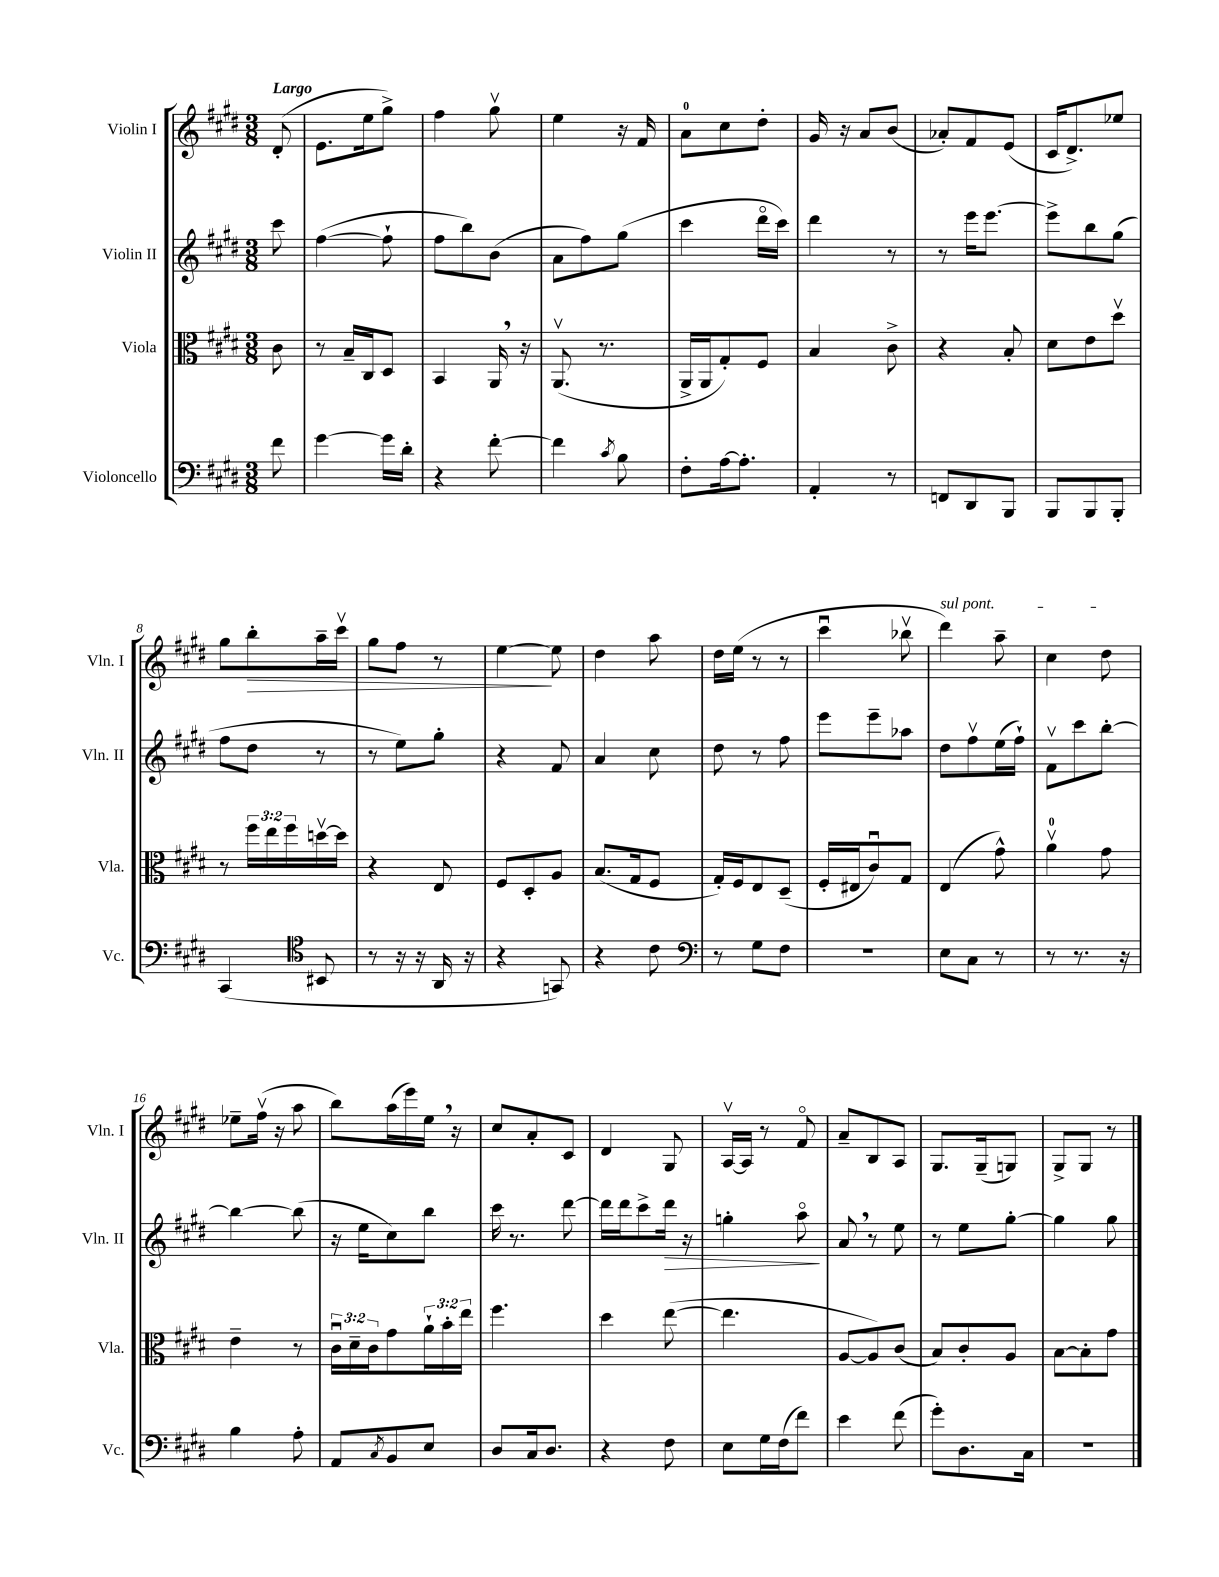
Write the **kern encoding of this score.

**kern	**kern	**kern	**kern
*staff4	*staff3	*staff2	*staff1
*clefF4	*clefC3	*clefG2	*clefG2
*k[f#c#g#d#]	*k[f#c#g#d#]	*k[f#c#g#d#]	*k[f#c#g#d#]
*M3/8	*M3/8	*M3/8	*M3/8
8f#\	8c#\	8ccc#\	(8d#'/
=	=	=	=
[4g#\	8r	([4ff#\	8.e\L
.	16B~/LL	.	.
.	16C#/J	.	16ee\k
16g#\]LL	8D#/J	8ff#`\]	8gg#^\J)
16d#'\JJ	.	.	.
=	=	=	=
4r	4BB/	8ff#\L	4ff#\
.	.	8bb\)	.
[8f#'\	16AA/	(8b\J	8gg#v\
.	16r	.	.
=	=	=	=
4f#\]	(8.AAv/	8a\L	4ee\
.	.	8ff#\)	.
.	8.r	.	.
8qc#/	.	.	.
8B\	.	(8gg#\J	16r
.	.	.	16f#/
=	=	=	=
8F#'\L	16AA^/LL	4ccc#\	8a\L
.	16AA/J	.	.
[16A\k	8G#'/)	.	8cc#\
8.A'\]J	.	.	.
.	8F#/J	16ddd#o\LL	8dd#'\J
.	.	16ccc#\JJ)	.
=	=	=	=
4AA'/	4B/	4ddd#\	16g#/
.	.	.	16r
.	.	.	8a/L
8r	8c#^\	8r	(8b/J
=	=	=	=
8FF/L	4r	8r	8a-'/L)
8DD#/	.	16eee\LK	8f#/
.	.	[8.eee\J	.
8BBB/J	8B'/	.	(8e/J
=	=	=	=
8BBB/L	8d#\L	8eee^\]L	16c#/LK
.	.	.	8.d#^/)
8BBB/	8e\	8bb\	.
8BBB'/J	8dd#v\J	(8gg#\J	8ee-/J
=	=	=	=
(4CC#/	8r	8ff#\L	8gg#\L
.	24ff#\LL	8dd#\J	8bb'\
.	24ee\	.	.
.	24ff#\	.	.
*clefC4	*	*	*
8BB#/	[16ddv\	8r	16aa~\L
.	16dd\]JJ	.	16ccc#v\JJ
=	=	=	=
8r	4r	8r	8gg#\L
16r	.	8ee\L)	8ff#\J
16r	.	.	.
16AA/	8E/	8gg#'\J	8r
16r	.	.	.
=	=	=	=
4r	8F#/L	4r	[4ee\
.	8D#'/	.	.
8GG/)	8A/J	8f#/	8ee\]
=	=	=	=
4r	(8.B/L	4a/	4dd#\
.	16G#/k	.	.
8c#\	8F#/J	8cc#\	8aa\
=	=	=	=
*clefF4	*	*	*
8r	16G#'/LL)	8dd#\	16dd#\LL
.	16F#/J	.	(16ee\JJ
8G#\L	8E/	8r	8r
8F#\J	(8D#~/J	8ff#\	8r
=	=	=	=
4.r	16F#'/LL	8eee\L	4ccc#u\
.	16E#/J	.	.
.	8c#u/)	8eee~\	.
.	8G#/J	8aa-\J	8bb-v\
=	=	=	=
8E\L	(4E/	8dd#\L	4ddd#\)
8C#\J	.	8ff#v\	.
8r	8g#^^\)	(16ee\L	8aa~\
.	.	16ff#`\JJ)	.
=	=	=	=
8r	4av\	8f#v\L	4cc#\
8.r	.	8ccc#\	.
.	8g#\	[8bb'\J	8dd#\
16r	.	.	.
=	=	=	=
4B\	4e~\	4bb\_	8ee-~\L
.	.	.	(16ff#v\Jk
.	.	.	16r
8A'\	8r	(8bb\]	8aa\
=	=	=	=
8AA/L	24c#u\LL	16r	8bb\L)
.	24d#~\	.	.
.	.	16ee\LK	.
.	24c#\J	.	.
8qC#/	.	.	.
8BB/	8g#\	8cc#\)	(16aa\L
.	.	.	16eee\)
8E/J	24a`\L	8bb\J	16ee\JJ
.	24b'\	.	.
.	.	.	16r
.	24ee\JJ	.	.
=	=	=	=
8D#/L	4.ff#\	16ccc#\	8cc#/L
.	.	8.r	.
16C#/k	.	.	8a'/
8.D#/J	.	.	.
.	.	[8ddd#\	8c#/J
=	=	=	=
4r	4dd#\	16ddd#\]LL	4d#/
.	.	16ddd#\J	.
.	.	8ccc#^\	.
8F#\	([8ee\	16ddd#\Jk	8G#/
.	.	16r	.
=	=	=	=
8E\L	4.ee\]	4gg'\	[16Av/LL
.	.	.	16A/]JJ
16G#\L	.	.	8r
(16F#\J	.	.	.
8f#\J)	.	8aao\	8f#o/
=	=	=	=
4e\	[8A/L	8a/	8a~/L
.	8A/])	8r	8B/
(8f#\	(8c#/J	8ee\	8A/J
=	=	=	=
8g#'\L)	8B/L)	8r	8.G#/L
8.D#\	8c#'/	8ee\L	.
.	.	.	(16G#~/k
.	8A/J	[8gg#'\J	8G/J)
16C#\Jk	.	.	.
=	=	=	=
4.r	[8B\L	4gg#\]	8G#^/L
.	8B'\]	.	8G#/J
.	8g#\J	8gg#\	8r
==	==	==	==
*-	*-	*-	*-
